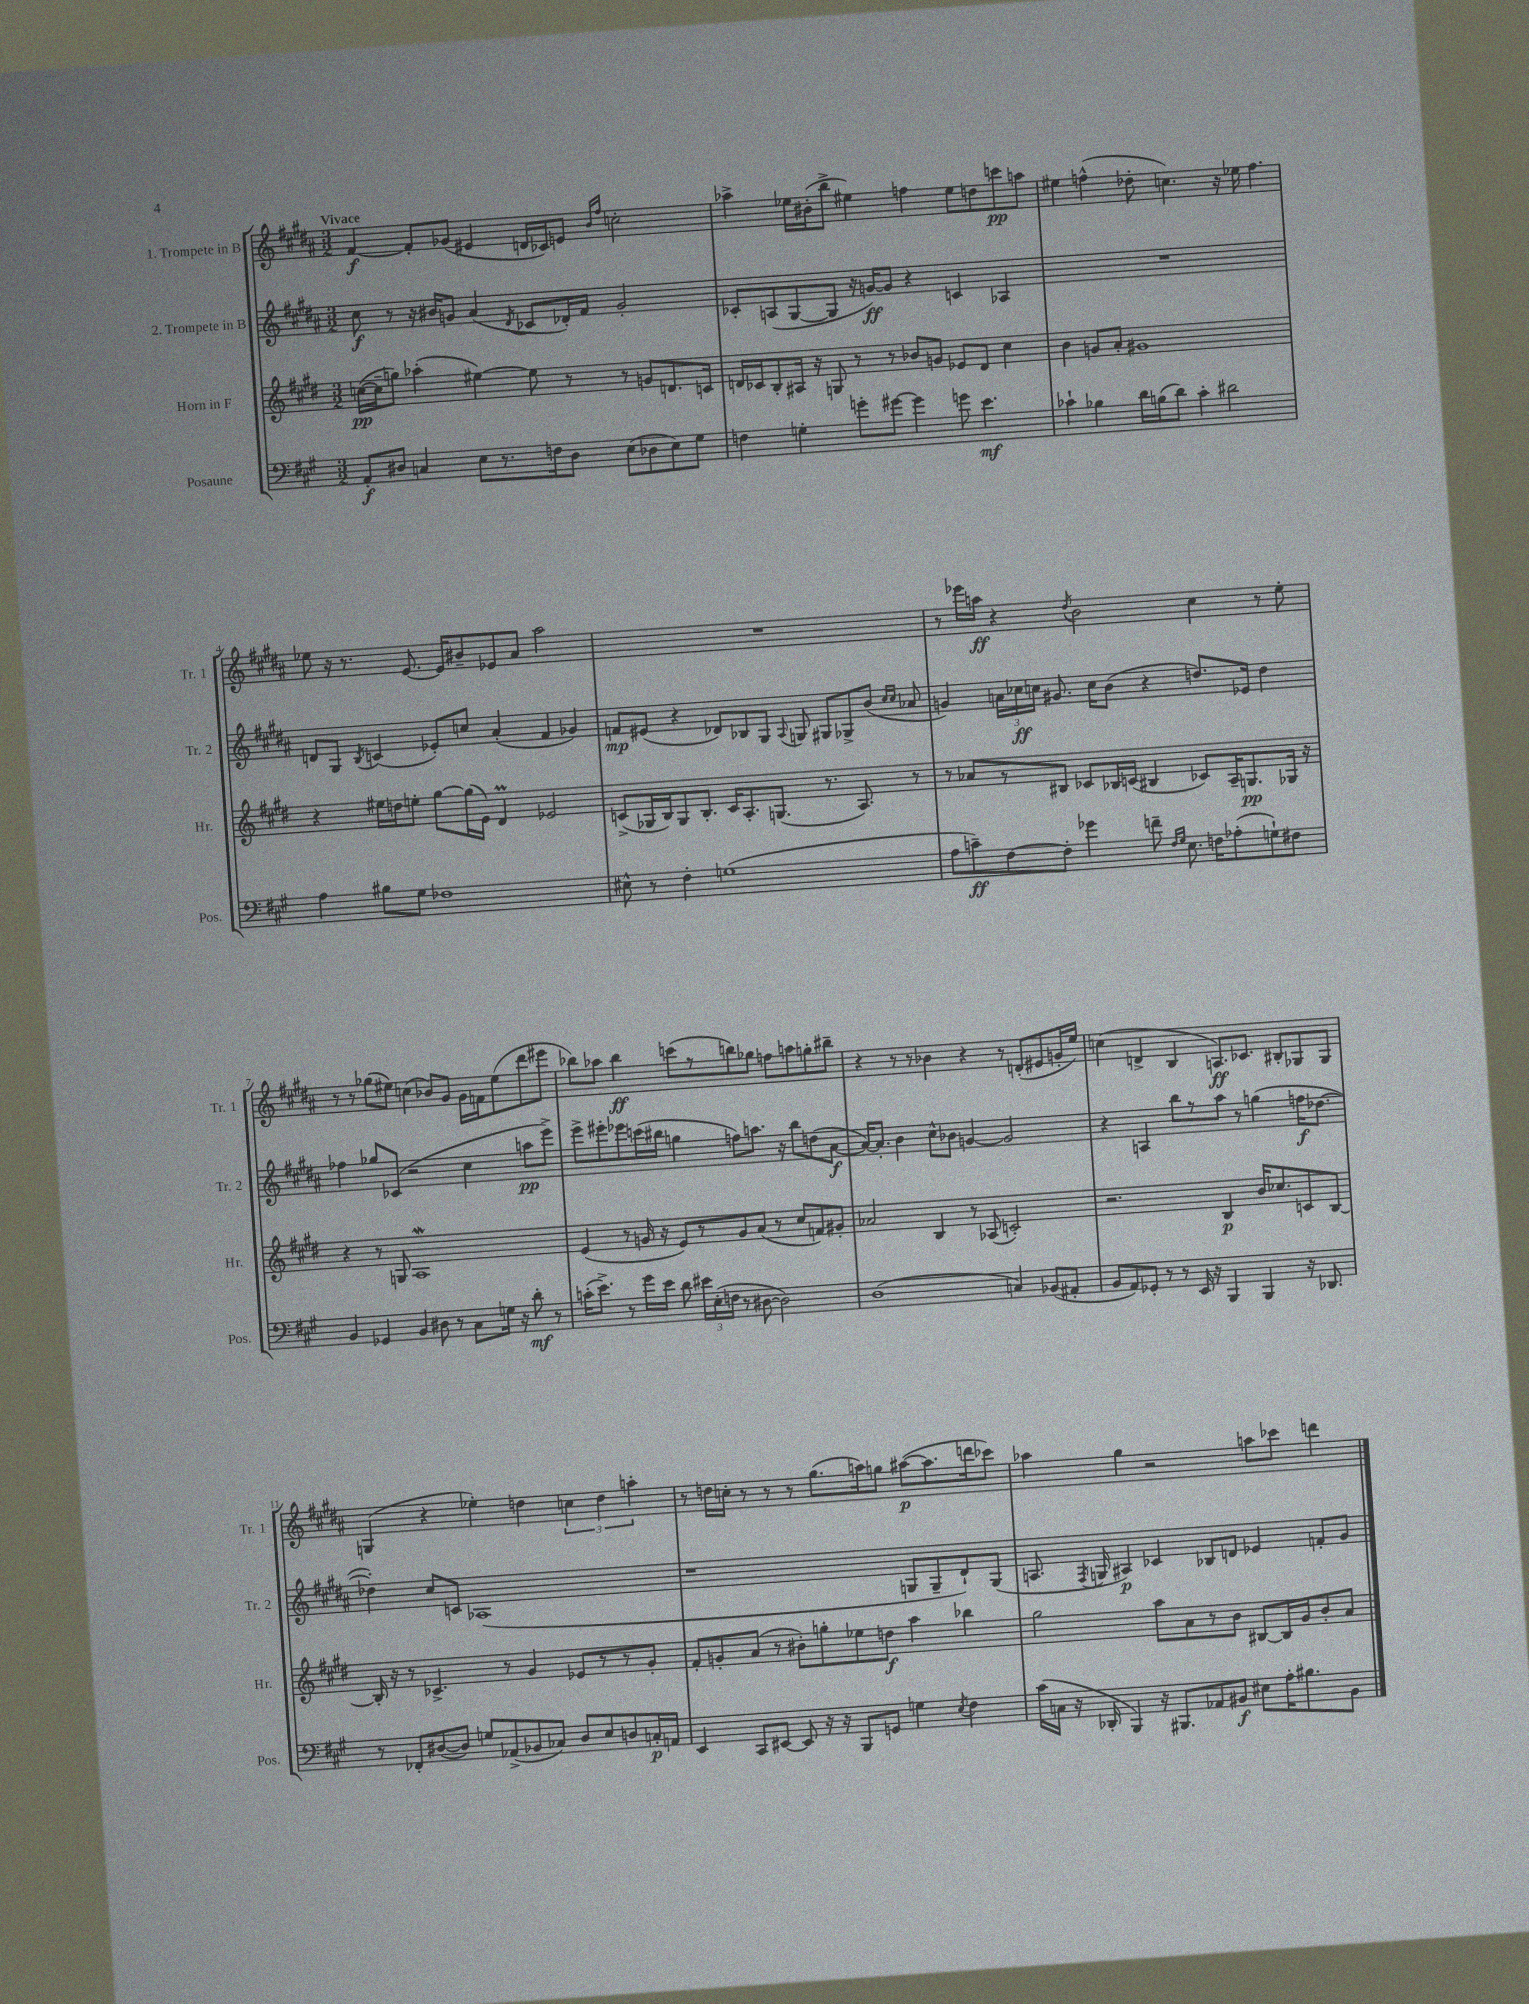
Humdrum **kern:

**kern	**dynam	**kern	**dynam	**kern	**dynam	**kern	**dynam
*part4	*part4	*part3	*part3	*part2	*part2	*part1	*part1
*staff4	*staff4	*staff3	*staff3	*staff2	*staff2	*staff1	*staff1
*I"Posaune	*	*I"Horn in F	*	*I"2. Trompete in B	*	*I"1. Trompete in B	*
*I'Pos.	*	*I'Hr.	*	*I'Tr. 2	*	*I'Tr. 1	*
*clefF4	*	*clefG2	*	*clefG2	*	*clefG2	*
*k[f#c#g#]	*	*k[f#c#g#d#]	*	*k[f#c#g#d#a#]	*	*k[f#c#g#d#a#]	*
*M3/2	*	*M3/2	*	*M3/2	*	*M3/2	*
=1	=1	=1	=1	=1	=1	=1	=1
!	!	!	!	!	!	!LO:TX:a:B:t=Vivace	!
8AA'/L	f	([16ccn\LL	pp	8cc#\	f	[4f#/	f
.	.	16cc~\J]	.	.	.	.	.
8D#X/J	.	8ggn\J)	.	8r	.	.	.
4Cn/	.	(4aa-X'\	.	16r	.	8f#'/L]	.
.	.	.	.	16b#X/KL	.	.	.
.	.	.	.	8gn/J	.	(8g-X/J	.
8E\L	.	[4ee#X\)	.	(4a#/	.	4e#X/	.
8.r	.	.	.	.	.	.	.
.	.	.	.	8qd#/	.	.	.
.	.	8ee#\]	.	8c-X/L	.	16dn/LL	.
16Fn\k	.	.	.	.	.	16c-X/J)	.
8D#\J	.	8r	.	16d-X'/L)	.	8en/J	.
.	.	.	.	16f#/JJ	.	.	.
.	.	.	.	.	.	16qqb/LL	.
.	.	.	.	.	.	16qqff#/JJ	.
(8E\L	.	8r	.	2g'/	.	2ccn'\	.
8D-X\	.	8gn/L	.	.	.	.	.
8E\)	.	8.dn/	.	.	.	.	.
8G#\J	.	.	.	.	.	.	.
.	.	16cn/Jk	.	.	.	.	.
=2	=2	=2	=2	=2	=2	=2	=2
4Fn\	.	16dn/LL	.	8c-X'/L	.	4aa-X^\	.
.	.	16c-X/J	.	.	.	.	.
.	.	8B'/	.	(8An/	.	.	.
4Gn'\	.	16A#X/Jk	.	[8G#/	.	16ee-X\LL	.
.	.	16r	.	.	.	(16b#X'\J	.
.	.	8Gn/	.	8G#/J]	.	8bb^\J	.
8gn'\L	.	8r	.	16r	.	4ee#X\)	.
.	.	.	.	[16gn/KL)	ff	.	.
[8g#X\J	.	8r	.	8g/J]	.	.	.
4g#\]	.	8b-X/L	.	4r	.	4ffn\	.
.	.	8gn/J	.	.	.	.	.
8gn\	.	8e-X/L	.	4cn/	.	8ee#\L	.
4.e\	mf	8d/J	.	.	.	8ddn\	.
.	.	4cc#\	.	4A-X/	.	8cccn\	pp
.	.	.	.	.	.	8aan\J	.
=3	=3	=3	=3	=3	=3	=3	=3
4c-X`\	.	4b\	.	1.r	.	4ee#X\	.
4B-X\	.	8gn/L	.	.	.	(4ffn^^\	.
.	.	8a'/J	.	.	.	.	.
16d\LL	.	1g#X	.	.	.	8dd-X'\	.
(16Bn\J	.	.	.	.	.	.	.
8d\J)	.	.	.	.	.	4.ccn\)	.
4c-'\	.	.	.	.	.	.	.
2d#X\	.	.	.	.	.	16r	.
.	.	.	.	.	.	16ee-X\	.
.	.	.	.	.	.	4.ff\	.
!!LO:LB:g=z
=4	=4	=4	=4	=4	=4	=4	=4
4A\	.	4r	.	8dn/L	.	8ee-X\	.
.	.	.	.	8G#/J	.	16r	.
.	.	.	.	.	.	8.r	.
.	.	.	.	8qB/	.	.	.
8B#X\L	.	16ee#X\LL	.	(4cn/	.	.	.
.	.	16ddn\J	.	.	.	.	.
8G#\J	.	8een'\J	.	.	.	[8.e/	.
1F-X	.	[8gg#\L	.	8e-X'/L)	.	.	.
.	.	.	.	.	.	16e/KL]	.
.	.	(16gg#\L]	.	8ccn/J	.	8b#X~/	.
.	.	16e\JJ)	.	.	.	.	.
.	.	4d#m/	.	(4a#'/	.	8e-X/	.
.	.	.	.	.	.	8a#/J	.
.	.	2e-X/	.	4f#/	.	2aa#\	.
.	.	.	.	4g-X/)	.	.	.
=5	=5	=5	=5	=5	=5	=5	=5
8E#X^^\	.	(8cn^/L	.	8fn/L	mp	1.r	.
8r	.	16G-X/L	.	(8e#X/J	.	.	.
.	.	16B/J)	.	.	.	.	.
4F#'\	.	8G-/	.	4r	.	.	.
.	.	8.B'/J	.	.	.	.	.
(1Gn	.	.	.	8d-X/L)	.	.	.
.	.	16c/KL	.	.	.	.	.
.	.	8.A'/	.	8B-X/	.	.	.
.	.	.	.	8G#/J	.	.	.
.	.	(8.Gn/J	.	.	.	.	.
.	.	.	.	8qqA#/	.	.	.
.	.	.	.	8Gn/	.	.	.
.	.	8.r	.	8G#X/L	.	.	.
.	.	.	.	8G-X^/	.	.	.
.	.	8.A/)	.	.	.	.	.
.	.	.	.	(8b/J	.	.	.
.	.	.	.	16qqcc#/LL	.	.	.
.	.	.	.	16qqcc#/JJ	.	.	.
.	.	8r	.	8a-X/	.	.	.
=6	=6	=6	=6	=6	=6	=6	=6
8A\L	.	8r	.	4gn/)	.	8r	.
8cn~\)	ff	8a-X/L	.	.	.	16eee-X\LL	.
.	.	.	.	.	.	16aan\JJ	ff
[8F#\	.	8r	.	24an\LL	.	4r	.
.	.	.	.	24cc-X\	ff	.	.
.	.	.	.	24ccn\JJ	.	.	.
8F#'\J]	.	8B#X/J	.	8.g#X/	.	.	.
.	.	.	.	.	.	8qdd#/	.
4g-X\	.	8c-X/L	.	.	.	2b\	.
.	.	.	.	16cc\KL	.	.	.
.	.	16B-X/L	.	(8b\J	.	.	.
.	.	(16cn/JJ	.	.	.	.	.
8fn~\	.	4B#X/	.	4r	.	.	.
16qqF#/LL	.	.	.	.	.	.	.
16qqG#/JJ	.	.	.	.	.	.	.
8.E\	.	.	.	.	.	.	.
.	.	8c-X/L)	.	8.ddn/L)	.	4cc#\	.
16Fn\KL	.	.	.	.	.	.	.
(8A-X'\	.	16A~/K	.	.	.	.	.
.	.	8.Gn/	pp	16e-X/Jk	.	.	.
8Gn`\)	.	.	.	4dd\	.	8r	.
8F#X\J	.	16G-X/Jk	.	.	.	8ee'\	.
.	.	16r	.	.	.	.	.
!!LO:LB:g=z
=7	=7	=7	=7	=7	=7	=7	=7
4BB/	.	4r	.	4ff-X\	.	8r	.
.	.	.	.	.	.	8r	.
4GG-X/	.	8r	.	8gg-X/L	.	(8gg-X\L	.
.	.	8Gn/	.	(8c-X/J	.	8ee#X\J)	.
4BB/	.	1Aw	.	2r	.	(4ccn\	.
8D#X\	.	.	.	.	.	8b-X/L)	.
8r	.	.	.	.	.	8g#/J	.
8C#\L	.	.	.	4cc#\	.	16g#\LL	.
.	.	.	.	.	.	16fn\J	.
16Gn\Jk	.	.	.	.	.	(8ee#\	.
16r	.	.	.	.	.	.	.
8d'\	mf	.	.	8aan\L	pp	8ddd#\	.
8r	.	.	.	8eee^\J)	.	8eee#X\J	.
=8	=8	=8	=8	=8	=8	=8	=8
(16cn'\KL	.	(4e/	.	8eee^\L	.	8bb-X\L)	.
8.e^\J)	.	.	.	.	.	.	.
.	.	.	.	8eee#X'\	.	8aa-X\J	.
8r	.	8r	.	8eee-X\	.	4bb-\	ff
16g#\LL	.	16gn/	.	(16cccn\L	.	.	.
16e\JJ	.	16r	.	16bb#X\JJ	.	.	.
8d\	.	8e/L)	.	4ggn\	.	(8cccn\L	.
24e#X\LL	.	8r	.	.	.	8r	.
(24E'\	.	.	.	.	.	.	.
24Fn\JJ	.	.	.	.	.	.	.
8r	.	8g/	.	8ffn\L)	.	8bbn\)	.
[8D#X\	.	(8a/J	.	8.aan\J	.	8gg-X\J	.
2D#\])	.	8r	.	.	.	8ffn\L	.
.	.	.	.	16r	.	.	.
.	.	8cc#/L	.	8bb#\L	.	8aan\	.
.	.	8fn/)	.	(8ddn\	.	8ggn'\	.
.	.	8g#X'/J	.	[8a#\J	f	8bb#X~\J	.
=9	=9	=9	=9	=9	=9	=9	=9
(1D	.	2a-X/	.	16a#/KL_)	.	4r	.
.	.	.	.	8.a#'/J]	.	.	.
.	.	.	.	4b\	.	8r	.
.	.	.	.	.	.	8r	.
.	.	4B/	.	8cc#^^\L	.	4b-X\	.
.	.	.	.	8b-X\J	.	.	.
.	.	8r	.	[4gn/	.	4r	.
.	.	(8A-X/	.	.	.	.	.
4Cn/)	.	2cn'/)	.	2g/]	.	8r	.
.	.	.	.	.	.	(8dn'/L	.
(8BB-X/L	.	.	.	.	.	8e#X/	.
8AA#X'/J	.	.	.	.	.	16gn'/L	.
.	.	.	.	.	.	16ee/JJ)	.
=10	=10	=10	=10	=10	=10	=10	=10
8BB/L	.	2.r	.	4r	.	(4ccn\	.
8AA/)	.	.	.	.	.	.	.
8GG-X'/J	.	.	.	4An/	.	4dn^/	.
8r	.	.	.	.	.	.	.
8r	.	.	.	8bb\L	.	4B/	.
16EE/	.	.	.	8r	.	.	.
16r	.	.	.	.	.	.	.
4BBB/	.	4B/	p	8aa#\J	.	8.An/L)	ff
.	.	.	.	8r	.	.	.
.	.	.	.	.	.	8.c-X/J	.
4BBB/	.	16b/KL	.	(4ggn\	.	.	.
.	.	8.cc-X/	.	.	.	.	.
.	.	.	.	.	.	8B#X'/L	.
16r	.	8cn/	.	16ffn\KL	f	8G-X/	.
8.DD-X/	.	.	.	[8.dd-X\J	.	.	.
.	.	[8B/J	.	.	.	8G-/J	.
!!LO:LB:g=z
=11	=11	=11	=11	=11	=11	=11	=11
8r	.	16B'/]	.	4dd-X'\])	.	(4Gn/	.
.	.	16r	.	.	.	.	.
8FF-X'/L	.	8r	.	.	.	.	.
([8D#X/	.	4.c-X^/	.	8cc#/L	.	4r	.
8D#/J])	.	.	.	8cn/J	.	.	.
8Gn/L	.	.	.	(1A-X	.	4ee-X'\)	.
(8AA-X^/	.	8r	.	.	.	.	.
8BB-X/	.	4g#/	.	.	.	4ddn\	.
8C-X/J)	.	.	.	.	.	.	.
8D#/L	.	8e-X/L	.	.	.	6ccn\	.
8E/	.	8r	.	.	.	.	.
.	.	.	.	.	.	6dd\	.
8Dn/	.	8r	.	.	.	.	.
.	.	.	.	.	.	6aan'\	.
16Cn'/L	p	8g#'/J	.	.	.	.	.
16AAn/JJ	.	.	.	.	.	.	.
=12	=12	=12	=12	=12	=12	=12	=12
4EE/	.	8f#'/L	.	1r	.	8r	.
.	.	8gn'/	.	.	.	16ddn\LL	.
.	.	.	.	.	.	16ccn'\JJ	.
8CC#/L	.	(8a/J	.	.	.	8r	.
[8EE#X/J	.	8r	.	.	.	8r	.
8EE#/]	.	8b#X'\L)	.	.	.	8r	.
16r	.	8ggn'\	.	.	.	(8.gg#\L	.
16r	.	.	.	.	.	.	.
8BBB/L	.	8ee-X\	.	.	.	.	.
.	.	.	.	.	.	16aan\k)	.
8GGn/J	.	8ddn\J	f	.	.	8ggn\J	.
4Gn\	.	4aa\	.	8Gn/L	.	([8aa#X\L	p
.	.	.	.	8G~/	.	8.aa#\]	.
8qE/	.	.	.	.	.	.	.
4F#\	.	4bb-X\	.	8d#`/)	.	.	.
.	.	.	.	.	.	16dddn\k	.
.	.	.	.	(8G/J	.	8ccc-X\J)	.
=13	=13	=13	=13	=13	=13	=13	=13
(16c#\LL	.	2gg#\	.	8.An/	.	4aa-X\	.
16Cn\JJ	.	.	.	.	.	.	.
16r	.	.	.	.	.	.	.
.	.	.	.	8qF#/	.	.	.
16DD-X'/	.	.	.	16Gn/	.	.	.
4BBB/)	.	.	.	4A#X/)	p	4gg#\	.
16r	.	8aa\L	.	4c-X/	.	2r	.
8.BBB#X/L	.	.	.	.	.	.	.
.	.	8a\	.	.	.	.	.
8AA-X/	.	8r	.	8B-X/L	.	.	.
8BB#X/J	f	8b\J	.	8dn/J	.	.	.
8E#X\L	.	[8B#X/L	.	4e-X/	.	8aan\L	.
16A'\K	.	16B#/L]	.	.	.	8ccc-X\J	.
8.B#X\	.	16g#/J	.	.	.	.	.
.	.	8b'/	.	8fn'/L	.	4dddn\	.
8BB#\J	.	8a/J	.	8g#/J	.	.	.
==	==	==	==	==	==	==	==
*-	*-	*-	*-	*-	*-	*-	*-
